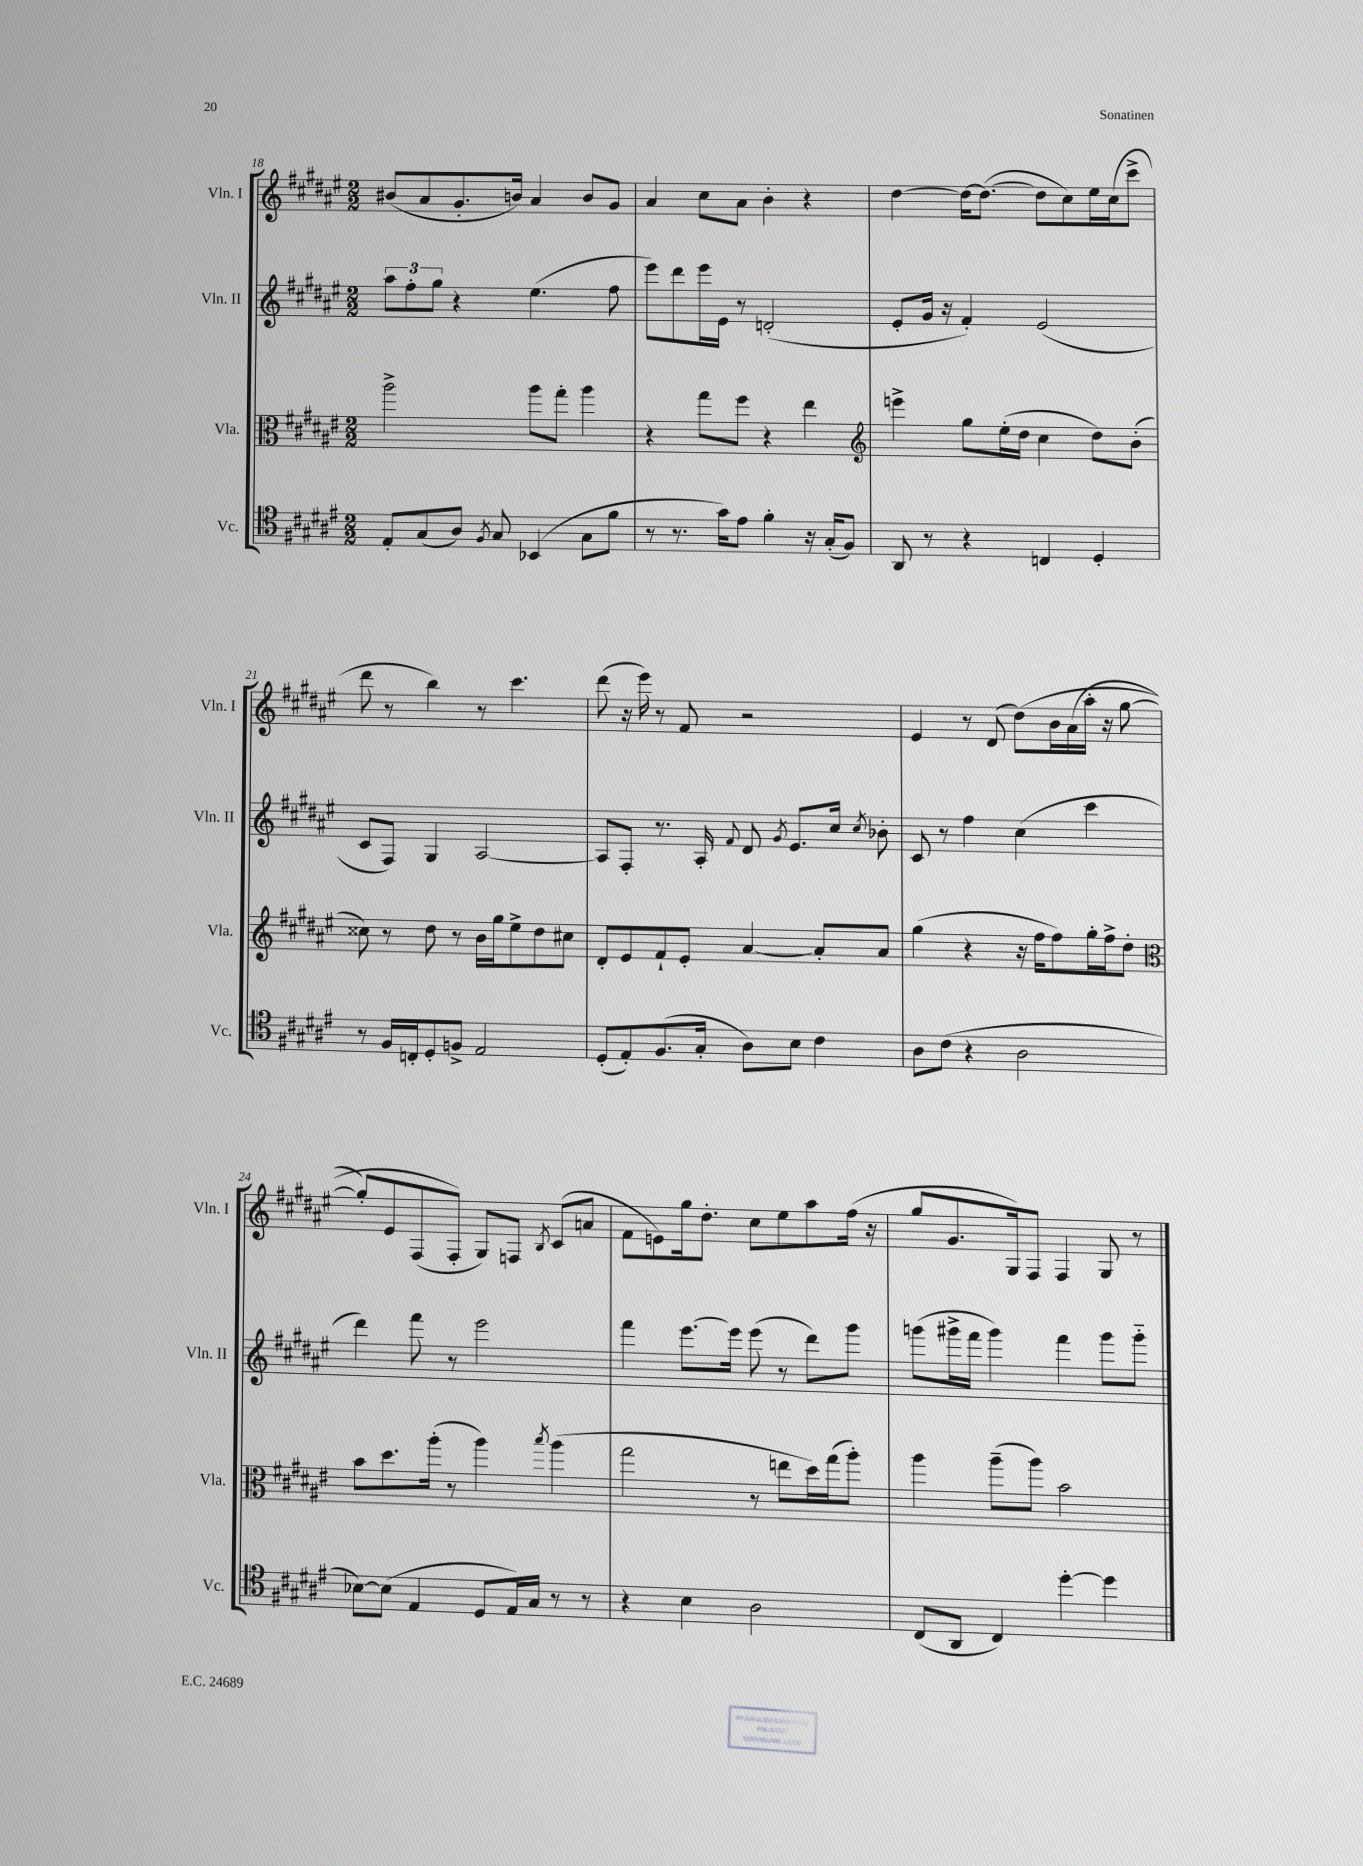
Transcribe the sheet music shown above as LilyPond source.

<<
\new StaffGroup <<
\new Staff = "s0" \with { instrumentName = "Vln. I" shortInstrumentName = "Vln. I" } {
    \clef treble \key fis \major \numericTimeSignature \time 2/2
    \autoBeamOff bis'8[( ais'8 gis'8.-. b'16]) ais'4 b'8[ gis'8] |
    ais'4 cis''8[ ais'8] b'4-. r4 |
    dis''4~ dis''16[~ dis''8.]~( dis''8[ cis''8) eis''16 cis''16( cis'''8]-> |
    dis'''8 r8 b''4) r8 cis'''4. |
    dis'''8( r16 eis'''16) r8 fis'8 r2 |
    eis'4 r8 dis'8( dis''8[)\( b'16 ais'16( ais''16]-. r16 gis''8~ |
    gis''8[-.) eis'8 fis8( fis8]-.\) gis8[) f8] \acciaccatura { b8 } cis'8[( a'8] |
    fis'8[ e'8) gis''16 dis''8.]-. cis''8[ eis''8 ais''8 fis''16]( r16 |
    gis''8[ gis'8. gis16) fis8] fis4 gis8 r8 \bar "|." |
}
\new Staff = "s1" \with { instrumentName = "Vln. II" shortInstrumentName = "Vln. II" } {
    \clef treble \key fis \major \numericTimeSignature \time 2/2
    \autoBeamOff \tuplet 3/2 { ais''8[ fis''8-. gis''8] } r4 eis''4.( fis''8 |
    eis'''8[) dis'''8 eis'''16 eis'16] r8 d'2-.( |
    eis'8[-. gis'16] r16 fis'4-.) eis'2( |
    cis'8[ fis8]) gis4 ais2~ |
    ais8[ fis8]-. r8. ais16-. \appoggiatura { fis'8 } dis'8 \acciaccatura { gis'8 } eis'8.[ cis''16] \acciaccatura { cis''8 } bes'8-. |
    cis'8 r8 fis''4 cis''4( cis'''4 |
    dis'''4) fis'''8 r8 eis'''2 |
    fis'''4 eis'''8.[~ eis'''16] eis'''8( r8 dis'''8[) gis'''8] |
    g'''8[( gis'''16-> fis'''16] gis'''4) fis'''4 gis'''8[ gis'''8]-_ \bar "|." |
}
\new Staff = "s2" \with { instrumentName = "Vla." shortInstrumentName = "Vla." } {
    \clef alto \key fis \major \numericTimeSignature \time 2/2
    \autoBeamOff ais''2-> ais''8[ gis''8]-. ais''4 |
    r4 gis''8[ fis''8] r4 eis''4 |
    \clef treble e'''4-> gis''8[ eis''16-.( dis''16] cis''4 dis''8[) b'8]-.( |
    cisis''8) r8 dis''8 r8 b'16[ gis''16 eis''8-> dis''8 cis''8] |
    dis'8[-. eis'8 fis'8-! eis'8]-. ais'4~ ais'8[-. ais'8] |
    gis''4( r4 r16 fis''16[ fis''8) gis''16-. fis''16-> dis''8]-. |
    \clef alto b'8[ dis''8. ais''16]-.( r8 ais''4) \acciaccatura { b''8 } ais''4( |
    gis''2 r8 e''8[ dis''16) gis''16( ais''8]-.) |
    ais''4 ais''8[--( ais''8]) b'2 \bar "|." |
}
\new Staff = "s3" \with { instrumentName = "Vc." shortInstrumentName = "Vc." } {
    \clef tenor \key fis \major \numericTimeSignature \time 2/2
    \autoBeamOff eis8[-. gis8( ais8]) \acciaccatura { fis8 } gis8 bes,4( gis8[ fis'8] |
    r8 r8. gis'16[) eis'8] fis'4-. r16 gis16[-.( fis8]) |
    ais,8 r8 r4 c4 dis4-. |
    r8 fis16[ c16-. dis8-. f8]-> eis2 |
    dis8[-.( eis8-.) fis8.( gis16]-. ais8[) b8] cis'4 |
    ais8[ cis'8]( r4 ais2 |
    bes8[~) bes8]( eis4 dis8[ eis16) gis16] r8 r8 |
    r4 b4 ais2 |
    cis8[( ais,8] cis4) dis''4~-. dis''4 \bar "|." |
}
>>
>>
\layout { \context { \Score currentBarNumber = #18 } }
